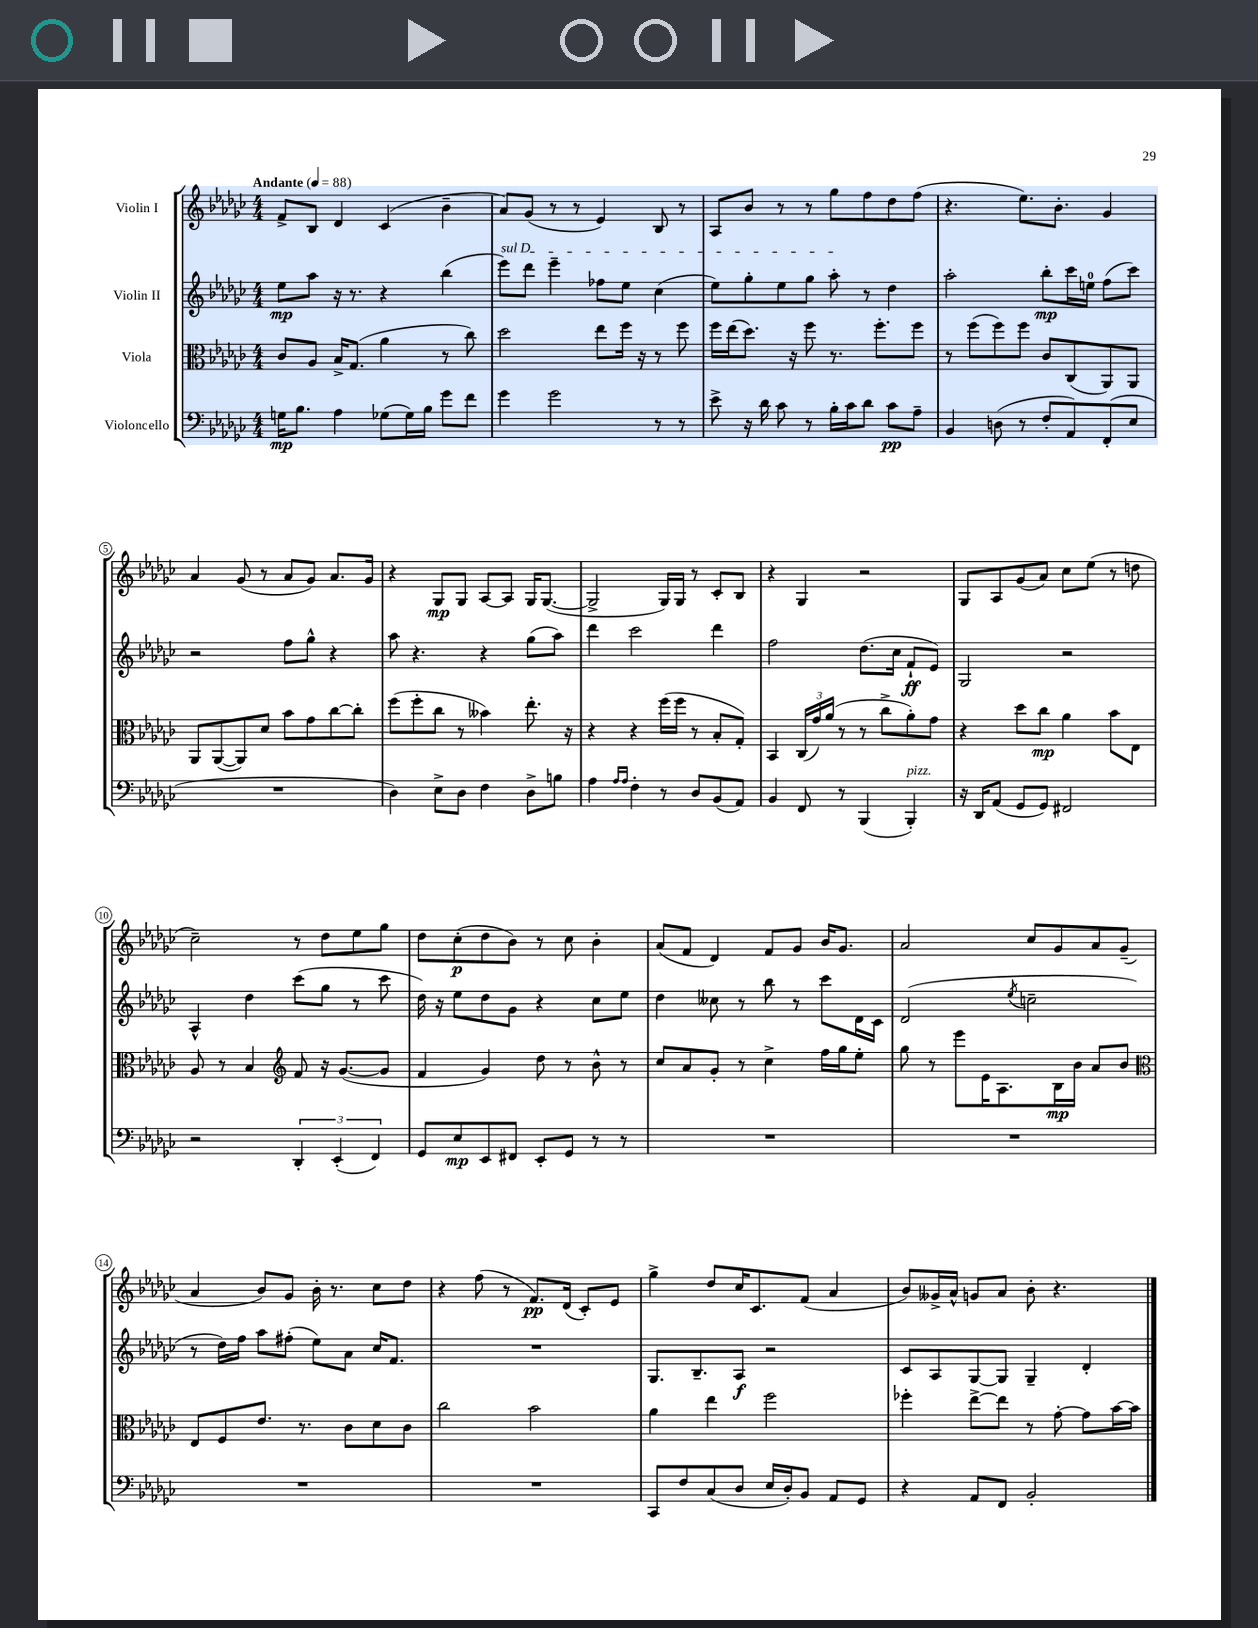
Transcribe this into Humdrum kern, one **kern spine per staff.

**kern	**dynam	**kern	**dynam	**kern	**dynam	**kern	**dynam
*part4	*part4	*part3	*part3	*part2	*part2	*part1	*part1
*staff4	*staff4	*staff3	*staff3	*staff2	*staff2	*staff1	*staff1
*I"Violoncello	*	*I"Viola	*	*I"Violin II	*	*I"Violin I	*
*clefF4	*	*clefC3	*	*clefG2	*	*clefG2	*
*k[b-e-a-d-g-c-]	*	*k[b-e-a-d-g-c-]	*	*k[b-e-a-d-g-c-]	*	*k[b-e-a-d-g-c-]	*
*M4/4	*	*M4/4	*	*M4/4	*	*M4/4	*
*MM88	*	*MM88	*	*MM88	*	*MM88	*
=1	=1	=1	=1	=1	=1	=1	=1
!	!	!	!	!	!	!LO:TX:a:B:t=Andante	!
16Gn\KL	mp	8c-/L	.	8ee-\L	mp	8f^/L	.
8.B-\J	.	.	.	.	.	.	.
.	.	8A-/J	.	8aa-\J	.	8B-/J	.
4A-\	.	16B-^/KL	.	16r	.	4d-/	.
.	.	(8.G-/J	.	8.r	.	.	.
(8G-X\L	.	4a-\	.	4r	.	(4c-/	.
16G-\L)	.	.	.	.	.	.	.
16B-\JJ	.	.	.	.	.	.	.
8g-\L	.	8r	.	(4bb-\	.	4b-~\	.
8f\J	.	8cc-\)	.	.	.	.	.
=2	=2	=2	=2	=2	=2	=2	=2
!	!	!	!	!LO:TX:a:i:t=sul D	!	!	!
4g-\	.	2dd-\	.	8eee-\L)	.	8a-/L)	.
.	.	.	.	8ddd-\J	.	(8g-/J	.
2g-\	.	.	.	4eee-~\	.	8r	.
.	.	.	.	.	.	8r	.
.	.	8ee-\L	.	8ff-X\L	.	4e-/)	.
.	.	16ff\Jk	.	8ee-\J	.	.	.
.	.	16r	.	.	.	.	.
8r	.	8r	.	(4cc-\	.	8B-/	.
8r	.	8ff\	.	.	.	8r	.
=3	=3	=3	=3	=3	=3	=3	=3
8e-^\	.	16ff\LL	.	8ee-\L)	.	8A-/L	.
.	.	(16ee-\J	.	.	.	.	.
16r	.	8.dd-\J)	.	8gg-'\	.	8b-/J	.
16d-\	.	.	.	.	.	.	.
8c-\	.	.	.	8ee-\	.	8r	.
.	.	16r	.	.	.	.	.
8r	.	8ff\	.	8gg-\J	.	8r	.
16B-'\LL	.	8.r	.	8aa-'\	.	8gg-\L	.
16c-\J	.	.	.	.	.	.	.
8d-\J	.	.	.	8r	.	8ff\	.
.	.	8.ff'\L	.	.	.	.	.
8c-\L	pp	.	.	4dd-\	.	8dd-\	.
8A-~\J	.	8ff\J	.	.	.	(8ff\J	.
=4	=4	=4	=4	=4	=4	=4	=4
4BB-/	.	8r	.	2aa-'\	.	4.r	.
.	.	(8ff\L	.	.	.	.	.
(8Dn\	.	8ff\)	.	.	.	.	.
8r	.	8ff\J	.	.	.	8.ee-\L)	.
8F'/L	.	8c-/L	.	8bb-'\L	mp	.	.
.	.	.	.	.	.	8.b-'\J	.
8AA-/)	.	(8C-/	.	16ccc-\L	.	.	.
.	.	.	.	16een\JJ	.	.	.
(8FF'/	.	8AA-/)	.	(8ff\L	.	4g-/	.
8E-/J	.	8AA-/J	.	8ccc-\J)	.	.	.
!!LO:LB:g=z
=5	=5	=5	=5	=5	=5	=5	=5
1r	.	8AA-/L	.	2r	.	4a-/	.
.	.	([8AA-/	.	.	.	.	.
.	.	8AA-/])	.	.	.	(8g-/	.
.	.	8d-/J	.	.	.	8r	.
.	.	8b-\L	.	8ff\L	.	8a-/L	.
.	.	8g-\	.	8gg-^^\J	.	8g-/J)	.
.	.	[8cc-\	.	4r	.	8.a-/L	.
.	.	8cc-'\J]	.	.	.	.	.
.	.	.	.	.	.	16g-/Jk	.
=6	=6	=6	=6	=6	=6	=6	=6
4D-\)	.	(8ff\L	.	8aa-\	.	4r	.
.	.	8ff'\	.	4.r	.	.	.
8E-^\L	.	8cc-\J	.	.	.	8G-/L	mp
8D-\J	.	8r	.	.	.	8G-/J	.
4F\	.	4b--X\)	.	4r	.	[8A-/L	.
.	.	.	.	.	.	8A-/J]	.
8D-^\L	.	8.ee-'\	.	(8gg-\L	.	16G-/KL	.
.	.	.	.	.	.	([8.G-/J	.
8Bn\J	.	.	.	8aa-\J)	.	.	.
.	.	16r	.	.	.	.	.
=7	=7	=7	=7	=7	=7	=7	=7
4A-\	.	4r	.	4ddd-\	.	2G-^/]	.
16qqA-/LL	.	.	.	.	.	.	.
16qqA-/JJ	.	.	.	.	.	.	.
4F'\	.	4r	.	2ccc-\	.	.	.
8r	.	(16ff\LL	.	.	.	16G-/LL)	.
.	.	16ff\JJ	.	.	.	16G-/JJ	.
8D-/L	.	8r	.	.	.	8r	.
(8BB-/	.	8B-'/L	.	4ddd-\	.	8c-'/L	.
8AA-/J)	.	8G-'/J)	.	.	.	8B-/J	.
=8	=8	=8	=8	=8	=8	=8	=8
4BB-/	.	4BB-/	.	2ff\	.	4r	.
8FF/	.	(24C-/LL	.	.	.	4G-/	.
.	.	24g-/)	.	.	.	.	.
.	.	(24a-/JJ	.	.	.	.	.
8r	.	8r	.	.	.	.	.
(4BBB-/	.	8r	.	(8.dd-\L	.	2r	.
.	.	8cc-^\L	.	.	.	.	.
.	.	.	.	16cc-\Jk	.	.	.
!LO:TX:a:i:t=pizz.	!	!	!	!	!	!	!
4BBB-'/)	.	8a-'\)	.	8f`/L	ff	.	.
.	.	8g-\J	.	8e-/J)	.	.	.
=9	=9	=9	=9	=9	=9	=9	=9
16r	.	4r	.	2G-/	.	8G-/L	.
16DD-/KL	.	.	.	.	.	.	.
(8AA-/J	.	.	.	.	.	8A-/	.
8GG-/L	.	8dd-\L	.	.	.	(8g-/	.
8GG-/J)	.	8cc-\J	mp	.	.	8a-/J)	.
2FF#X/	.	4a-\	.	2r	.	8cc-\L	.
.	.	.	.	.	.	(8ee-\J	.
.	.	8b-\L	.	.	.	8r	.
.	.	8E-\J	.	.	.	8ddn\	.
!!LO:LB:g=z
=10	=10	=10	=10	=10	=10	=10	=10
2r	.	8A-/	.	4A-^^/	.	2cc-~\)	.
.	.	8r	.	.	.	.	.
.	.	4B-/	.	4dd-\	.	.	.
*	*	*clefG2	*	*	*	*	*
6DD-'/	.	8f/	.	(8ccc-\L	.	8r	.
.	.	16r	.	8gg-\J	.	8dd-\L	.
(6EE-'/	.	.	.	.	.	.	.
.	.	([8.g-/L	.	.	.	.	.
.	.	.	.	8r	.	8ee-\	.
6FF/)	.	.	.	.	.	.	.
.	.	8g-/J]	.	8ccc-\	.	8gg-\J	.
=11	=11	=11	=11	=11	=11	=11	=11
8GG-/L	.	4f/	.	16dd-\)	.	8dd-\L	.
.	.	.	.	16r	.	.	.
8E-/	mp	.	.	8ee-\L	.	(8cc-'\	p
8EE-/	.	4g-/)	.	8dd-\	.	8dd-\	.
8FF#X/J	.	.	.	8g-\J	.	8b-\J)	.
8EE-'/L	.	8dd-\	.	4r	.	8r	.
8GG-/J	.	8r	.	.	.	8cc-\	.
8r	.	8b-^^\	.	8cc-\L	.	4b-'\	.
8r	.	8r	.	8ee-\J	.	.	.
=12	=12	=12	=12	=12	=12	=12	=12
1r	.	8cc-/L	.	4dd-\	.	(8a-/L	.
.	.	8a-/	.	.	.	8f/J	.
.	.	8g-'/J	.	8cc--X\	.	4d-/)	.
.	.	8r	.	8r	.	.	.
.	.	4cc-^\	.	8bb-\	.	8f/L	.
.	.	.	.	8r	.	8g-/J	.
.	.	16ff\LL	.	8ccc-\L	.	16b-/KL	.
.	.	16gg-\J	.	.	.	8.g-/J	.
.	.	8ee-'\J	.	16d-\L	.	.	.
.	.	.	.	16c-\JJ	.	.	.
=13	=13	=13	=13	=13	=13	=13	=13
1r	.	8gg-\	.	(2d-/	.	2a-/	.
.	.	8r	.	.	.	.	.
.	.	8eee-\L	.	.	.	.	.
.	.	16e-\K	.	.	.	.	.
.	.	8.A-\	.	.	.	.	.
.	.	.	.	8qee-/	.	.	.
.	.	.	.	2ccn~\	.	8cc-/L	.
.	.	16B-\L	mp	.	.	8g-/	.
.	.	16b-\JJ	.	.	.	.	.
.	.	8a-/L	.	.	.	8a-/	.
.	.	8b-/J	.	.	.	(8g-~/J	.
!!LO:LB:g=z
=14	=14	=14	=14	=14	=14	=14	=14
*	*	*clefC3	*	*	*	*	*
1r	.	8E-/L	.	8r	.	4a-/	.
.	.	8F/	.	16dd-\LL)	.	.	.
.	.	.	.	16ff\JJ	.	.	.
.	.	8.e-/J	.	8aa-\L	.	8b-/L)	.
.	.	.	.	(8ff#X'\J	.	8g-/J	.
.	.	8.r	.	.	.	.	.
.	.	.	.	8ee-\L)	.	16b-'\	.
.	.	.	.	.	.	8.r	.
.	.	8c-\L	.	8a-\J	.	.	.
.	.	8d-\	.	16cc-/KL	.	8cc-\L	.
.	.	.	.	8.f/J	.	.	.
.	.	8c-\J	.	.	.	8dd-\J	.
=15	=15	=15	=15	=15	=15	=15	=15
1r	.	2cc-\	.	1r	.	4r	.
.	.	.	.	.	.	(8ff\	.
.	.	.	.	.	.	8r	.
.	.	2b-\	.	.	.	8.f/L)	pp
.	.	.	.	.	.	(16d-/Jk	.
.	.	.	.	.	.	8c-'/L)	.
.	.	.	.	.	.	8e-/J	.
=16	=16	=16	=16	=16	=16	=16	=16
8CC-/L	.	4a-\	.	8.G-/L	.	4gg-^\	.
8F/	.	.	.	.	.	.	.
.	.	.	.	8.B-~/	.	.	.
(8C-/	.	4ee-\	.	.	.	8dd-/L	.
8D-/J	.	.	.	8A-/J	f	16cc-/K	.
.	.	.	.	.	.	8.c-/	.
16E-/LL	.	2ff\	.	2r	.	.	.
16D-'/J)	.	.	.	.	.	.	.
8BB-/J	.	.	.	.	.	(8f/J	.
8AA-/L	.	.	.	.	.	4a-/	.
8GG-/J	.	.	.	.	.	.	.
=17	=17	=17	=17	=17	=17	=17	=17
4r	.	4ff-X'\	.	8c-/L	.	8b-/L)	.
.	.	.	.	8A-/	.	16g--X^/L	.
.	.	.	.	.	.	16a-^^/JJ	.
8AA-/L	.	[8ee-^\L	.	[8G-/	.	8gn/L	.
8FF/J	.	8ee-\J]	.	8G-/J]	.	8a-/J	.
2BB-'/	.	8r	.	4G-~/	.	8b-'\	.
.	.	[8g-'\	.	.	.	4.r	.
.	.	8g-\L]	.	4d-'/	.	.	.
.	.	[16b-\L	.	.	.	.	.
.	.	16b-\JJ]	.	.	.	.	.
==	==	==	==	==	==	==	==
*-	*-	*-	*-	*-	*-	*-	*-
